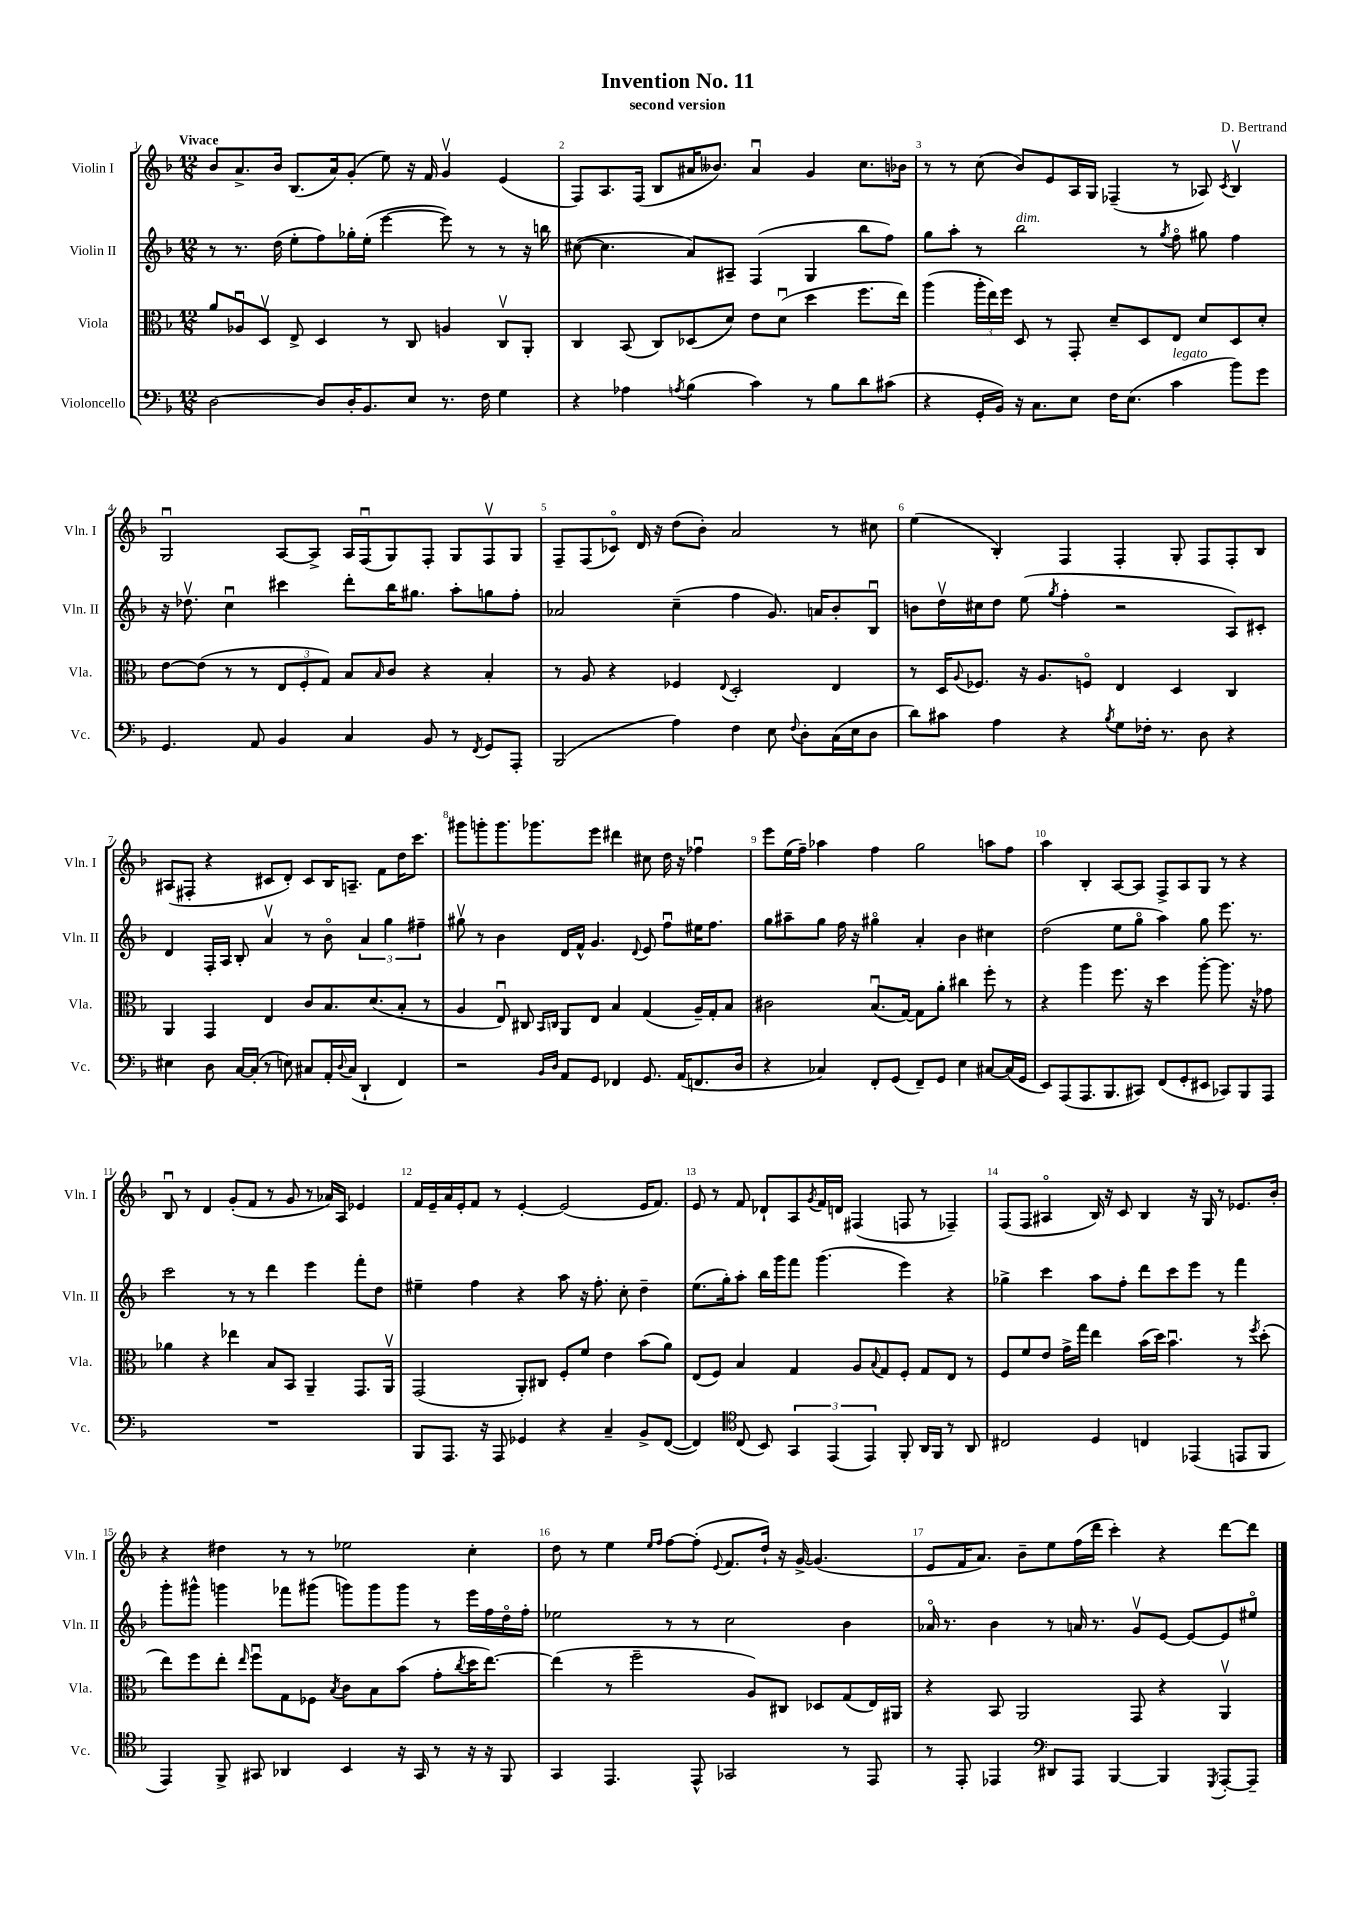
\header { title = "Invention No. 11" composer = "D. Bertrand" subtitle = "second version" }
<<
\new StaffGroup <<
\new Staff = "s0" \with { instrumentName = "Violin I" shortInstrumentName = "Vln. I" } {
    \clef treble \key f \major \numericTimeSignature \time 12/8 \tempo "Vivace"
    bes'8 a'8.-> bes'16 bes8.( a'16) g'8-.( e''8) r16 f'16 g'4\upbow e'4( |
    f8) a8. f16( bes8 ais'16 beses'8.) ais'4\downbow g'4 c''8. bes'16 |
    r8 r8 c''8( bes'8) e'8 a16 g16 fes4--( r8 aes8) \acciaccatura { c'8 } bes4\upbow |
    g2\downbow a8~ a8-> a16 f16\downbow( g8) f8-. g8 f8\upbow g8 |
    f8-- f8( ces'8\flageolet) d'16 r16 d''8( bes'8-.) a'2 r8 cis''8 |
    e''4( bes4-.) f4 f4-. g8-. f8 f8-. bes8 |
    ais8( fis8-. r4 cis'8 d'8-.) cis'8 bes16 a8.-- f'8 d''16 c'''8. |
    gis'''8 g'''8-. g'''8. ges'''8. e'''8 dis'''4 cis''8 d''16 r16 fes''4\downbow |
    e'''8 e''16( f''16--) aes''4 f''4 g''2 a''8 f''8 |
    a''4 bes4-. a8~ a8 f8-> a8 g8 r8 r4 |
    bes8\downbow r8 d'4 g'8-.( f'8 r8 g'8 r8 aes'16) a16 ees'4 |
    f'16 e'16-- a'16 e'16-. f'8 r8 e'4~-. e'2( e'16 f'8.) |
    e'8 r8 f'8 des'8-! a8 \acciaccatura { g'8 } f'16 d'16 fis4( f8 r8 fes4--) |
    f8( f8 ais4\flageolet bes16) r16 c'8 bes4 r16 g16 r8 ees'8. bes'16-. |
    r4 dis''4 r8 r8 ees''2 c''4-. |
    d''8 r8 e''4 \grace { e''16 f''16 } f''8~ f''8-.( \appoggiatura { e'8 } f'8. d''16-!) r16 g'16~-> g'4.( |
    e'8 f'16 a'8.) bes'8-- e''8 f''16( d'''16 c'''4-.) r4 d'''8~ d'''8 \bar "|." |
}
\new Staff = "s1" \with { instrumentName = "Violin II" shortInstrumentName = "Vln. II" } {
    \clef treble \key f \major \numericTimeSignature \time 12/8
    r8 r8. d''16( e''8-. f''8) ges''16-. e''16-.( e'''4~ e'''8) r8 r8 r16 b''16 |
    cis''8~( cis''4. a'8) ais8-- f4( g4 bes''8 f''8) |
    g''8 a''8-. r8 bes''2^\markup { \italic "dim." } r8 \acciaccatura { g''8 } f''8\flageolet gis''8 f''4 |
    r16 des''8.\upbow c''4\downbow cis'''4 d'''8-. bes''16 gis''8. a''8-. g''8 f''8-. |
    aes'2 c''4--( f''4 g'8.) a'16 bes'8-. bes8\downbow |
    b'8 d''16\upbow cis''16 d''8 e''8( \acciaccatura { g''8 } f''4-. r2 a8) cis'8-. |
    d'4 f16-. a16 bes8-. a'4\upbow r8 bes'8\flageolet \tuplet 3/2 { a'4 g''4 fis''4-- } |
    gis''8\upbow r8 bes'4 d'16 f'16-^ g'4. \appoggiatura { d'8 } e'8 f''8\downbow eis''16 f''8. |
    g''8 ais''8-- g''8 f''16 r16 gis''4\flageolet a'4-. bes'4 cis''4 |
    d''2( e''8 g''8\flageolet a''4) g''8 e'''8. r8. |
    c'''2 r8 r8 d'''4 e'''4 f'''8-. d''8 |
    eis''4-- f''4 r4 a''8 r16 f''8.-. c''8-. d''4-- |
    e''8.( g''16-.) a''8-. bes''16 g'''16 f'''8 g'''4.( e'''4) r4 |
    ges''4-> c'''4 a''8 f''8-. d'''8 c'''8 e'''8 r8 f'''4 |
    g'''8-. gis'''8-^ g'''4 fes'''8 gis'''8( g'''8) g'''8 g'''8 r8 e'''16 f''16 d''16\flageolet f''16-. |
    ees''2 r8 r8 c''2 bes'4 |
    aes'16\flageolet r8. bes'4 r8 a'16 r8. g'8\upbow e'8~ e'8~ e'8 eis''8\flageolet \bar "|." |
}
\new Staff = "s2" \with { instrumentName = "Viola" shortInstrumentName = "Vla." } {
    \clef alto \key f \major \numericTimeSignature \time 12/8
    a'8 aes8\downbow d8\upbow e8-> d4 r8 c8 a4 c8\upbow a,8-. |
    c4 bes,8( c8) des8( d'8) e'8 d'8\downbow( d''4 f''8. e''16) |
    a''4( \tuplet 3/2 { a''16-. e''16) f''16 } d8 r8 g,8-. d'8-- d8 e8 d'8 d8 d'8-. |
    e'8~ e'8( r8 r8 \tuplet 3/2 { e8 f8-. g8) } bes8 \grace { bes16 } c'8 r4 bes4-. |
    r8 a8 r4 fes4 \appoggiatura { e8 } d2-. e4 |
    r8 d16 \appoggiatura { a8 } fes8. r16 a8. f8\flageolet e4 d4 c4 |
    a,4 g,4 e4 c'8 bes8. d'8.( bes8-. r8 |
    a4 e8\downbow) cis8 \grace { bes,16 c16 } a,8 e8 bes4 g4( a16--) g16-. bes8 |
    cis'2 bes8.\downbow( g16~) g8 a'8-. cis''4 f''8-. r8 |
    r4 a''4 f''8. r16 d''4 a''8~-. a''8. r16 ges'8 |
    aes'4 r4 ees''4 bes8 bes,8 a,4-- g,8. a,16\upbow |
    g,2( a,8-.) cis8 f8-. f'8 e'4 bes'8( a'8) |
    e8( f8) bes4 g4 a8 \appoggiatura { bes8 } g8 f8-. g8 e8 r8 |
    f8 f'8 e'8 g'16-> g''16 e''4 bes'16( d''16) bes'4.\downbow r8 \acciaccatura { f''8 } d''8-.( |
    e''8) f''8 e''8-. \grace { e''16 } f''8\downbow g8 fes8 \acciaccatura { bes8 } c'8 bes8 bes'8( g'8-. \acciaccatura { c''8 } d''16 e''8.~) |
    e''4( r8 f''2-- a8) cis8 des8 g8( e16) ais,16 |
    r4 bes,8 a,2 g,8 r4 a,4\upbow \bar "|." |
}
\new Staff = "s3" \with { instrumentName = "Violoncello" shortInstrumentName = "Vc." } {
    \clef bass \key f \major \numericTimeSignature \time 12/8
    d2~ d8 d16-. bes,8. e8 r8. f16 g4 |
    r4 aes4 \acciaccatura { a8 } bes4( c'4) r8 bes8 d'8 cis'8( |
    r4 g,16-. bes,16) r16 c8. e8 f16 e8.( c'4^\markup { \italic "legato" } bes'8) g'8 |
    g,4. a,8 bes,4 c4 bes,8 r8 \acciaccatura { f,8 } g,8 a,,8-. |
    bes,,2( a4) f4 e8 \appoggiatura { f8 } d8-. c16( e16 d8 |
    d'8) cis'8 a4 r4 \acciaccatura { bes8 } g8 fes16-. r8. d8 r4 |
    eis4 d8 c16~ c16-.( r8 e8) cis8 a,16-. \appoggiatura { d8 } cis16( d,4-! f,4) |
    r2 \grace { bes,16 d16 } a,8 g,8 fes,4 g,8. a,16( f,8. d16 |
    r4 ces4) f,8-. g,8( f,8--) g,8 e4 cis8~ cis16( g,16 |
    e,8) a,,8( a,,8. bes,,8. cis,8) f,8( g,8-. eis,8 ces,8) bes,,8 a,,8 |
    R1. |
    bes,,8 a,,8. r16 a,,8 ges,4 r4 c4-- bes,8-> f,8~( |
    f,4) \clef tenor c8( bes,8) \tuplet 3/2 { g,4 e,4( e,4) } f,8-. a,16 f,16 r8 a,8 |
    cis2 d4 c4 ees,4( e,8 f,8 |
    e,4) f,8-> gis,8 aes,4 bes,4 r16 gis,16 r8 r16 r16 f,8 |
    g,4 e,4. e,8-^ ges,2 r8 e,8 |
    r8 e,8-. ees,4 \clef bass dis,8 a,,8 bes,,4~ bes,,4 \acciaccatura { g,,8 } a,,8~-. a,,8-- \bar "|." |
}
>>
>>
\layout { \context { \Score \override BarNumber.break-visibility = ##(#f #t #t) barNumberVisibility = #all-bar-numbers-visible } }
